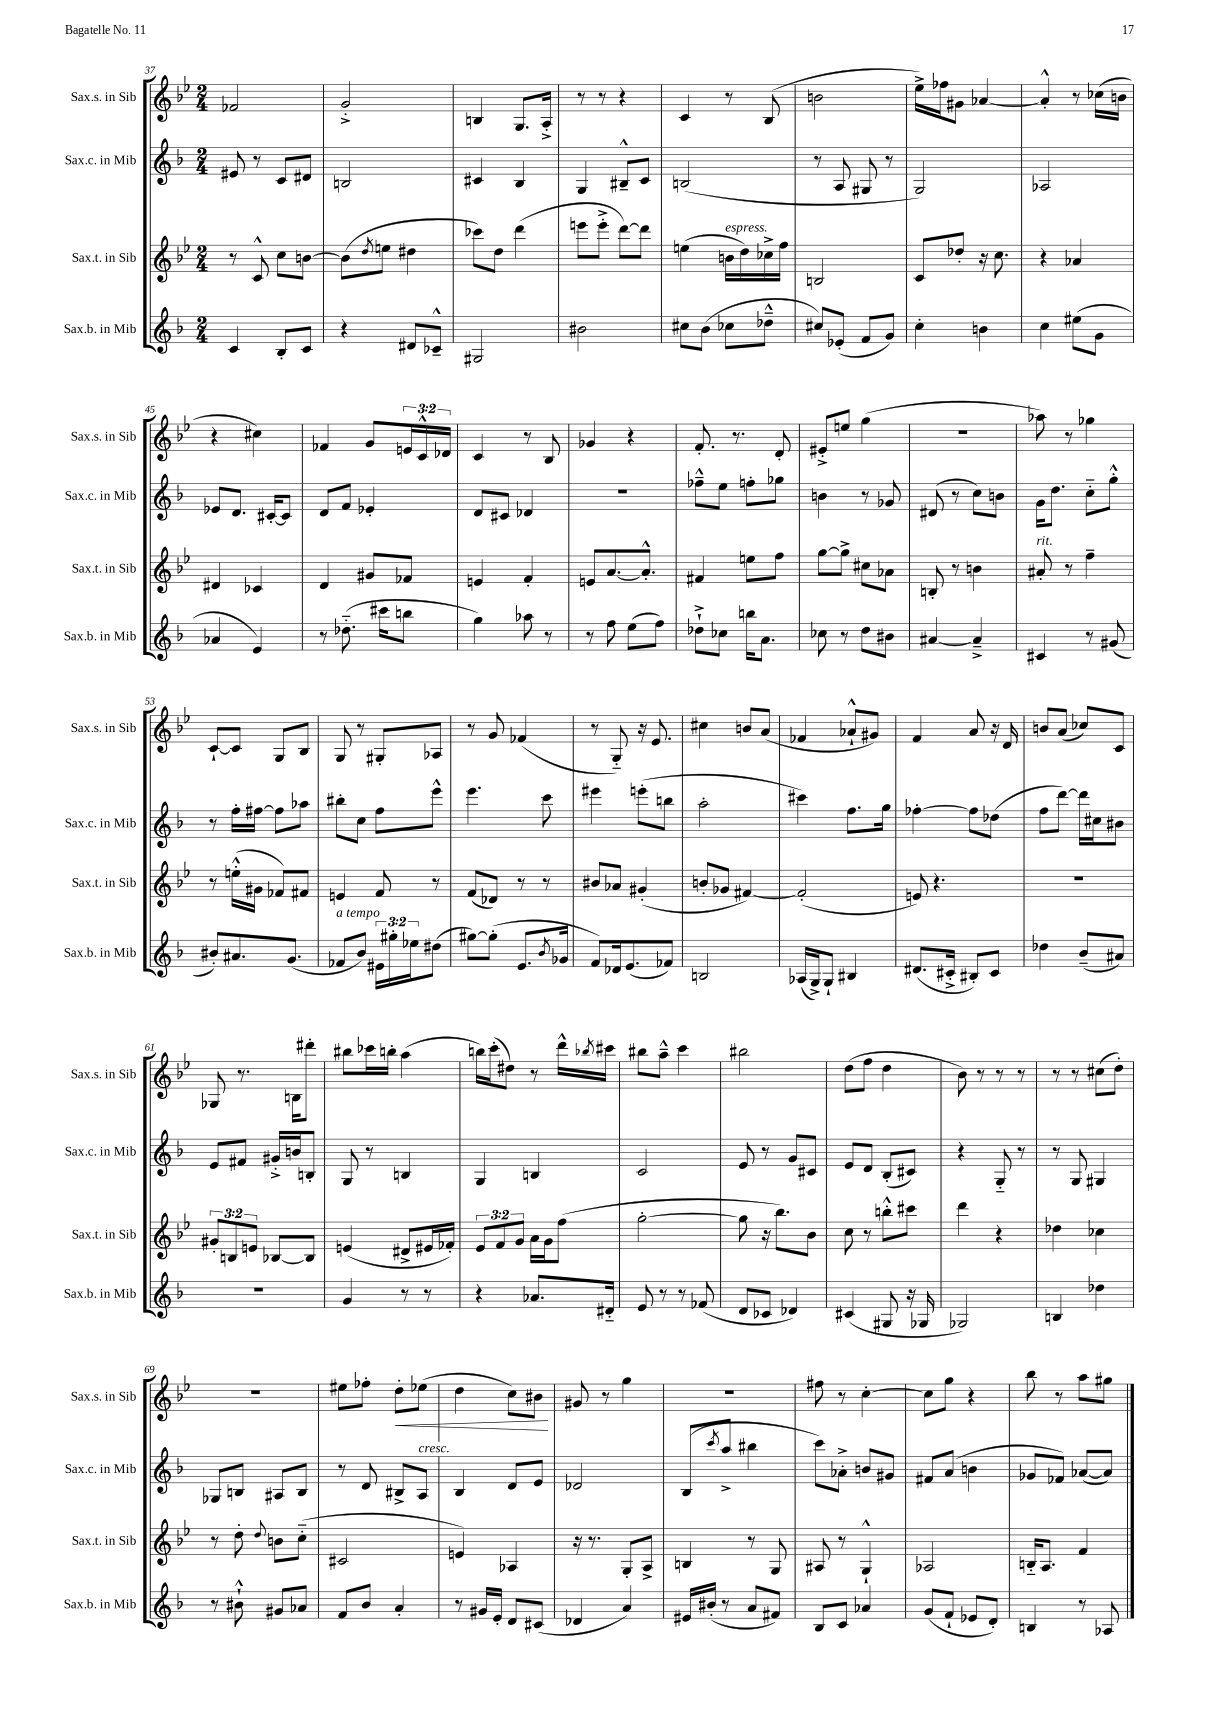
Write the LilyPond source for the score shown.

<<
\new StaffGroup <<
\new Staff = "s0" \with { instrumentName = "Sax.s. in Sib" shortInstrumentName = "Sax.s. in Sib" } {
    \clef treble \key bes \major \numericTimeSignature \time 2/4 \override Staff.TupletNumber.text = #tuplet-number::calc-fraction-text
    fes'2 |
    g'2-.-> |
    b4 g8. a16-.-> |
    r8 r8 r4 |
    c'4 r8 bes8( |
    b'2 |
    ees''16->) fes''16 gis'8 aes'4~ |
    aes'4-.-^ r8 ces''16( b'16 |
    r4 cis''4) |
    fes'4 g'8 \tuplet 3/2 { e'16 c'16-^ des'16 } |
    c'4 r8 bes8 |
    ges'4 r4 |
    f'8.-. r8. d'8-. |
    eis'8-.-> e''8 g''4( |
    r2 |
    aes''8) r8 ges''4 |
    c'8~-! c'8 g8 bes8 |
    g8 r8 gis8-. aes8 |
    r8 g'8 fes'4( |
    r8 g8-_) r16 ees'8. |
    cis''4 b'8 a'8( |
    fes'4 aes'8-!-^ gis'8) |
    f'4 a'8 r16 d'16 |
    b'8 a'8( ces''8) c'8 |
    ges8 r8. b16 dis'''8-. |
    bis''8 ces'''16 b''16-. a''4( |
    b''16) c'''16-.( dis''8) r8 d'''16-^ \acciaccatura { bes''8 } cis'''16 |
    bis''8 a''8---^ c'''4 |
    bis''2 |
    d''8( f''8 d''4 |
    bes'8) r8 r8 r8 |
    r8 r8 cis''8( d''8-.) |
    r2 |
    eis''8 fes''8-. d''8-.\< ees''8( |
    d''4 c''8) bis'8\! |
    gis'8 r8 g''4 |
    R2 |
    fis''8 r8 c''4~-. |
    c''8 g''8 r4 |
    bes''8 r8 a''8 gis''8 \bar "|." |
}
\new Staff = "s1" \with { instrumentName = "Sax.c. in Mib" shortInstrumentName = "Sax.c. in Mib" } {
    \clef treble \key f \major \numericTimeSignature \time 2/4
    eis'8 r8 c'8 dis'8 |
    b2 |
    cis'4 bes4 |
    g4 bis8---^ c'8 |
    b2( |
    r8 a8 gis8 r8 |
    g2) |
    aes2 |
    ees'8 d'8. cis'16~-. cis'8 |
    d'8 f'8 ees'4-. |
    d'8 cis'8 des'4 |
    R2 |
    fes''8---^ e''8 f''8-. ges''8 |
    b'4 r8 ges'8 |
    dis'8( r8 c''8) b'8 |
    g'16 d''8. c''8-_ g''8-.-^ |
    r8 f''16-. fis''16~ fis''8 aes''8 |
    bis''8-. c''8 f''8 e'''8-^ |
    e'''4. c'''8 |
    eis'''4 e'''8-.( b''8 |
    a''2-. |
    cis'''4) f''8. g''16 |
    fes''4~-. fes''8 des''8( |
    f''8 d'''8~) d'''16 cis''16 bis'8 |
    e'8 fis'8 gis'16-.-> b'16 b8-. |
    g8 r8 b4 |
    g4 b4 |
    c'2 |
    e'8 r8 g'8 cis'8 |
    e'8 d'8 bes8-.( cis'8) |
    r4 g8-_ r8 |
    r8 g8 gis4 |
    ges8 b8 ais8 b8 |
    r8 d'8 bis8-> a8^\markup { \italic "cresc." } |
    bes4 d'8 e'8 |
    des'2 |
    bes8( \acciaccatura { c'''8 } a''8-> bis''4 |
    c'''8) aes'8-.-> b'8 gis'8 |
    fis'8 a'8( b'4 |
    ges'8 fes'8) aes'8~( aes'8) \bar "|." |
}
\new Staff = "s2" \with { instrumentName = "Sax.t. in Sib" shortInstrumentName = "Sax.t. in Sib" } {
    \clef treble \key bes \major \numericTimeSignature \time 2/4 \override Staff.TupletNumber.text = #tuplet-number::calc-fraction-text
    r8 c'8-^ c''8 b'8~ |
    b'8( \acciaccatura { d''8 } e''8 dis''4 |
    ces'''8) d''8 d'''4( |
    e'''8 e'''8-.-> d'''8~) d'''8 |
    e''4( b'16^\markup { \italic "espress." } d''16) ces''16-> f''16 |
    b2 |
    c'8 des''8-. r16 c''8. |
    r4 aes'4 |
    dis'4 ces'4 |
    d'4 gis'8 fes'8 |
    e'4 f'4-. |
    e'8 a'8.~ a'8.-.-^ |
    fis'4 e''8 f''8 |
    g''8~ g''8-> cis''8 aes'8 |
    b8-. r8 b'4 |
    ais'8-.^\markup { \italic "rit." } r8 f''4-- |
    r8 e''16-.-^( gis'16 fes'8) fis'8 |
    e'4 f'8 r8 |
    f'8( des'8) r8 r8 |
    bis'8 aes'8 gis'4-.( |
    b'8-. ges'8 fis'4~) |
    fis'2-.( |
    e'8) r4. |
    R2 |
    \tuplet 3/2 { gis'8-. b8 e'8 } bes8~ bes8 |
    e'4( dis'8-> eis'16 fes'16-.) |
    \tuplet 3/2 { ees'8 f'8 g'8 } a'16 g'16 f''8( |
    g''2~-. |
    g''8 r16 bes''8.) bes'8 |
    c''8 r8 b''8-.-^ cis'''8 |
    d'''4 r4 |
    des''4 ces''4 |
    r8 d''8-. \appoggiatura { d''8 } b'8 c''8-_( |
    cis'2 |
    e'4) aes4 |
    r16 r8. g8-. a8-> |
    b4 r8 g8 |
    ais8 r8 g4-!-^ |
    aes2 |
    b16-_ a8. f'4 \bar "|." |
}
\new Staff = "s3" \with { instrumentName = "Sax.b. in Mib" shortInstrumentName = "Sax.b. in Mib" } {
    \clef treble \key f \major \numericTimeSignature \time 2/4 \override Staff.TupletNumber.text = #tuplet-number::calc-fraction-text
    c'4 bes8-. c'8 |
    r4 dis'8 ces'8---^ |
    gis2 |
    bis'2 |
    cis''8 bes'8( ces''8 des''8---^ |
    cis''8) ees'8-.( f'8 g'8) |
    c''4-. b'4 |
    c''4 eis''8( g'8 |
    aes'4 e'4) |
    r8 des''8.-_( cis'''16 b''8 |
    g''4) aes''8 r8 |
    r8 f''8 e''8( f''8) |
    des''8-!-> ces''8 b''16 a'8. |
    ces''8 r8 d''8 bis'8 |
    ais'4~ ais'4---> |
    cis'4 r8 gis'8( |
    bis'8-.) ais'8. g'8.( |
    fes'8^\markup { \italic "a tempo" } bes'8) \tuplet 3/2 { eis'16 gis''16-. ees''16 } dis''8( |
    gis''8~) gis''8-.( e'8. \acciaccatura { bes'8 } ges'16 |
    f'8) des'16 e'8.( fes'8) |
    b2 |
    aes16( g16->) g8-! bis4 |
    dis'8.( cis'16-.-> bis8-.) cis'8 |
    des''4 bes'8--( ais'8) |
    r2 |
    g'4 r8 r8 |
    r4 aes'8. dis'16-_ |
    e'8 r8 r8 fes'8( |
    d'8 ces'8 des'4) |
    cis'4( gis8 r16 ges16 |
    ges2) |
    b4 des''4 |
    r8 bis'8-!-^ gis'8 aes'8 |
    f'8 bes'8 a'4-. |
    r8 gis'16 e'16-. d'8 cis'8( |
    des'4 a'4) |
    eis'16 bis'16-.( r8 a'8 fis'8) |
    bes8 c'8 aes'4 |
    g'8( f'8-! ees'8 d'8-.) |
    b4 r8 aes8 \bar "|." |
}
>>
>>
\layout { \context { \Score currentBarNumber = #37 } }
